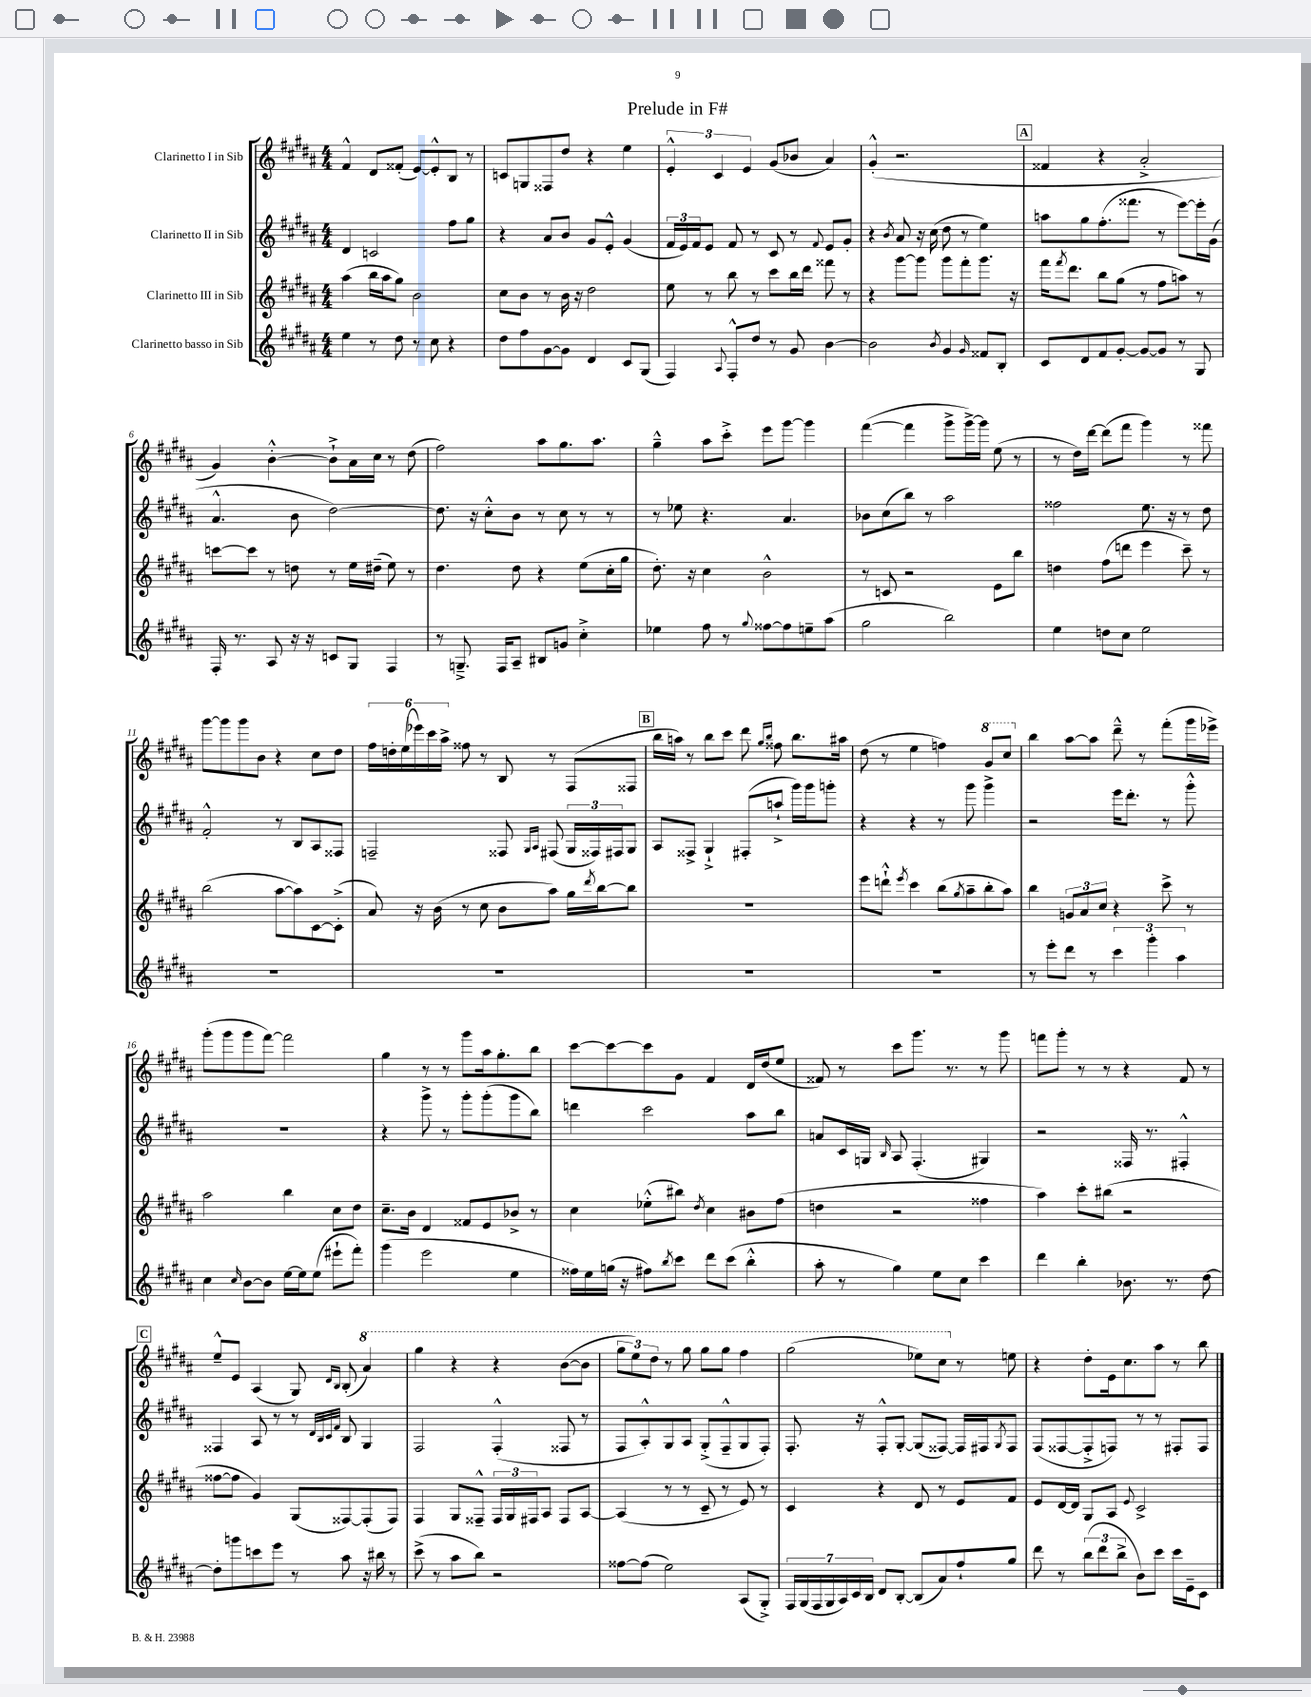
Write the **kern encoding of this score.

**kern	**kern	**kern	**kern
*staff4	*staff3	*staff2	*staff1
*clefG2	*clefG2	*clefG2	*clefG2
*k[f#c#g#d#a#]	*k[f#c#g#d#a#]	*k[f#c#g#d#a#]	*k[f#c#g#d#a#]
*M4/4	*M4/4	*M4/4	*M4/4
4ee	(4aa#	4d#	4f#^^
8r	16bb	2c	8d#
.	16aa#	.	.
8dd#	8gg#)	.	(8f##'
8r	2b	.	[8e)
8cc#	.	.	8e'^^]
4r	.	8ff#	8B
.	.	8gg#	8r
=	=	=	=
8dd#	8cc#	4r	8c
8ff#	8b	.	8G
[8g#	8r	8a#	8F##
8g#]	16b	8b	8dd#
.	16r	.	.
4d#	2dd#	8g#	4r
.	.	8e'^^	.
8c#	.	(4g#	4ee
(8G#	.	.	.
=	=	=	=
4F#)	8ee	24f#	6e'^^
.	.	24e)	.
.	.	24f#	.
.	8r	8e	.
.	.	.	6c#
8qqA#	.	.	.
8F#'^^	8bb	8f#	.
.	.	.	6e
8dd#	8r	8r	.
8r	8ccc#	8c#	(8g#
8g#	16bb	8r	8b-
.	16ddd#	.	.
.	.	8qqf#	.
[4b	8fff##	8e	4a#)
.	8r	8g#'	.
=	=	=	=
2b]	4r	4r	(4g#'^^
.	.	8qb	.
.	[8ggg#	8a#	2.r
.	8ggg#]	16r	.
.	.	(16cc#	.
8qb	.	.	.
4g#	8ggg#	8dd#	.
.	8fff#'	8r	.
16qqg#	.	.	.
8f##	8.ggg#	4ee)	.
8B'	.	.	.
.	16r	.	.
=	=	=	=
8c#	16fff#	8aa	4f##
.	8qfff#	.	.
.	8.ddd#	.	.
8d#	.	8gg#	.
8f#	8bb	(8.ff#'	4r
[8g#'	(8gg#	.	.
.	.	8.fff##	.
8g#_	8r	.	2a#'^
8g#]	8ff#	8r	.
8r	8aa)	[8eee)	.
8G#	8r	16eee']	.
.	.	(16g#	.
=	=	=	=
16F#'	[8ccc	4.a#^^	4g#)
8.r	.	.	.
.	8ccc]	.	.
8A#	8r	.	[4b'^^
16r	8dd	8b	.
16r	.	.	.
8c	8r	[2dd#)	8b`^]
8G#	16ee	.	16a#
.	(16dd#~	.	16cc#
4F#	8ee)	.	8r
.	8r	.	(8dd#
=	=	=	=
8r	4.dd#	8.dd#]	2ff#)
8.G~^	.	.	.
.	.	16r	.
.	.	8cc#'^^	.
16F#	.	.	.
8A#~	8dd#	8b	.
8B#	4r	8r	8aa#
8g	.	8cc#	8.gg#
4cc#'^	(8ee	8r	.
.	.	.	8.aa#
.	16cc#'	8r	.
.	16gg#	.	.
=	=	=	=
4ee-	8.dd#')	8r	4gg#~^^
.	.	8ee-	.
.	16r	.	.
8ff#	4cc#	4.r	8aa#
8r	.	.	8ccc#'^
8qqgg#	.	.	.
[8ff##	2b^^	.	8eee
8ff##]	.	4.a#	[8ggg#
8ee~	.	.	4ggg#]
(8aa#	.	.	.
=	=	=	=
2gg#	8r	8b-	([4fff#
.	8c	(8cc#	.
.	2r	8bb)	4fff#]
.	.	8r	.
2bb)	.	2aa#	8ggg#^
.	.	.	[16ggg#^)
.	.	.	16ggg#]
.	8e	.	(8ee
.	8bb	.	8r
=	=	=	=
4ee	4dd	2ff##	8r
.	.	.	16dd#)
.	.	.	[16ddd#
8dd	(8ff#	.	(8ddd#]
8cc#	8ddd	.	8fff#
2ee	4eee	8.ee	4ggg#)
.	.	16r	.
.	8ccc#~)	8r	8r
.	8r	8dd#	8fff##
=	=	=	=
1r	(2bb	2f#'^^	[8ggg#
.	.	.	8ggg#]
.	.	.	8ggg#
.	.	.	8b
.	[8aa#	8r	4r
.	8aa#])	8B	.
.	[8c#	8A#	8cc#
.	(8c#'^]	8F##	8dd#
=	=	=	=
1r	8a#)	2F~	24ff#
.	.	.	24dd'
.	.	.	(24ee
.	16r	.	24eee-)
.	.	.	24ccc#
.	(16b	.	.
.	.	.	24aa#^
.	8r	.	8ff##
.	8cc#	.	8r
.	8b	8F##	8B
.	.	16qqG#	.
.	.	16qqA#	.
.	8aa#)	(8F#	8r
.	16gg#	24G#	(8F#
.	.	24F##)	.
.	8qddd#	.	.
.	[16bb	.	.
.	.	24F#	.
.	8bb]	8G#	8F##
=	=	=	=
1r	1r	8A#	16bb
.	.	.	16aa)
.	.	8F##^	8r
.	.	4G#`^	8bb
.	.	.	8ccc#
.	.	(8F#'	8ddd#
.	.	.	16qqgg#
.	.	.	16qqbb
.	.	8aa`^	8ff##
.	.	16ggg#)	8.bb
.	.	16ggg#	.
.	.	8ggg'	.
.	.	.	16aa#
=	=	=	=
1r	8eee	4r	(8dd#
.	8ddd`^^	.	8r
.	8qeee	.	.
.	4ccc#	4r	4ee
.	(8bb	8r	4ff)
.	8qgg#	.	.
.	8aa#~	8ggg#	.
.	8bb'	4ggg#^	8gg#
.	8aa#)	.	8ccc#
=	=	=	=
8r	4bb	2r	4bb
8eee'	.	.	.
8ddd#	12g	.	[8aa#
.	12a#	.	.
8r	.	.	8aa#]
.	12cc#	.	.
6ccc#	4r	16eee	8ddd#~^^
.	.	8.ddd#'	.
.	.	.	8r
6ggg#'	.	.	.
.	8ccc#^	8r	(8fff#'
6aa#	.	.	.
.	8r	8ggg#'^^	16ggg#
.	.	.	16eee-^)
=	=	=	=
4cc#	2aa#	1r	(8ggg#'
.	.	.	8ggg#
16qqcc#	.	.	.
[8b	.	.	8ggg#
8b]	.	.	[8fff#)
[16ee	4bb	.	2fff#]
16ee]	.	.	.
(8ee	.	.	.
8eee#`	8cc#	.	.
8fff#')	8dd#	.	.
=	=	=	=
(4ggg#	8.cc#~	4r	4gg#
.	16b	.	.
2eee	4d#	8ggg#^	8r
.	.	8r	8r
.	8f##	8ggg#'	8ggg#
.	8e	(8ggg#'	16aa#
.	.	.	8.gg#'
4ee	8b-^	8ggg#	.
.	8r	8bb)	8bb
=	=	=	=
16ff##)	4cc#	4ddd	[8ccc#
16ee	.	.	.
(16gg	.	.	8ccc#_
16r	.	.	.
8ff#)	(8ee-'^^	2ccc#	8ccc#]
8qbb	.	.	.
8ccc#	8bb#)	.	8g#
.	8qdd#	.	.
8ddd#	4cc#	.	4f#
(8ccc#	.	.	.
4bb'^^	8b#	8aa#	16d#
.	.	.	(16dd#
.	(8ff#	8bb	8ee
=	=	=	=
8aa#'	4dd	8a	8f##)
8r	.	16c#	8r
.	.	16G	.
.	.	16qqB	.
4gg#)	2r	8A#	8ccc#
.	.	(4.F#'	8.ggg#
8ee	.	.	.
.	.	.	8.r
8cc#	.	.	.
4ccc#	4ff##	4G#)	8r
.	.	.	8ggg#
=	=	=	=
4ddd#	4aa#)	2r	8fff
.	.	.	8ggg#'
4bb'	8ccc#'	.	8r
.	(8bb#	.	8r
8.b-	2r	16F##	4r
.	.	8.r	.
8.r	.	.	.
.	.	4F#'^^	8f#
[8dd#	.	.	8r
=	=	=	=
8dd#']	[8ff##	4F##	8ee~^^
8ggg	8ff##]	.	8e
8ccc	4g#)	8A#	(4A#
8eee	.	8r	.
8r	(8G#	8r	8G#)
.	.	32qqd#	.
.	.	32qqB	.
.	.	32qqc#	16qqd#
.	.	32qqf#	16qqB
8aa#	[8F##)	8B	(8B'
16r	(8F##']	4G#	4aa#)
16bb#	.	.	.
8r	8F##)	.	.
=	=	=	=
(8ccc#^	4F#	2F#	4ggg#
8r	.	.	.
8aa#	8G#	.	4r
8bb)	8F##~^^	.	.
2r	24F##	(4F#'^^	4r
.	24G#	.	.
.	24F#	.	.
.	8A#	.	.
.	8F#	8F##	([8bb
.	[8A#	8r	8bb]
=	=	=	=
[8ff##	(4A#]	8F#	12ggg#
.	.	.	12eee)
(8ff##]	.	8A#'^^)	.
.	.	.	12ddd#
2ee)	8r	8G#	8r
.	8r	8A#	8ggg#
.	8c#~	(8G#'^	8ggg#
.	8r	8F#~^^	8ggg#
(8A#	8e)	8G#	4fff#
8G#'^)	8r	8F#')	.
=	=	=	=
28F#	4c#	8.F#'	(2ggg#
(28G#	.	.	.
28F#	.	.	.
28G#	.	.	.
28A#)	.	.	.
28c#	.	.	.
.	.	16r	.
28B	.	.	.
8d#	4r	8F#'^^	.
[8B'	.	[8G#'	.
(8B]	8d#	(8G#]	8eee-)
8a#)	8r	[8F##)	8ccc#
8ff#`	8e	16F##]	8r
.	.	16F#	.
.	.	8qG#	.
8gg#	8f#	8F#	8ee
=	=	=	=
8ddd#	8e	(8F#	4r
8r	[16d#	[8F##	.
.	16d#]	.	.
(12bb	8G#	8F##'^]	8dd#'
12ddd#	.	.	.
.	8A#	8F)	16e
12bb^	.	.	.
.	.	.	8.cc#
.	8qqe	.	.
8b)	2c#^	8r	.
8ccc#	.	8r	8aa#
16ccc#	.	8F#'	8r
16e~	.	.	.
8c#	.	8F#	8bb
==	==	==	==
*-	*-	*-	*-
